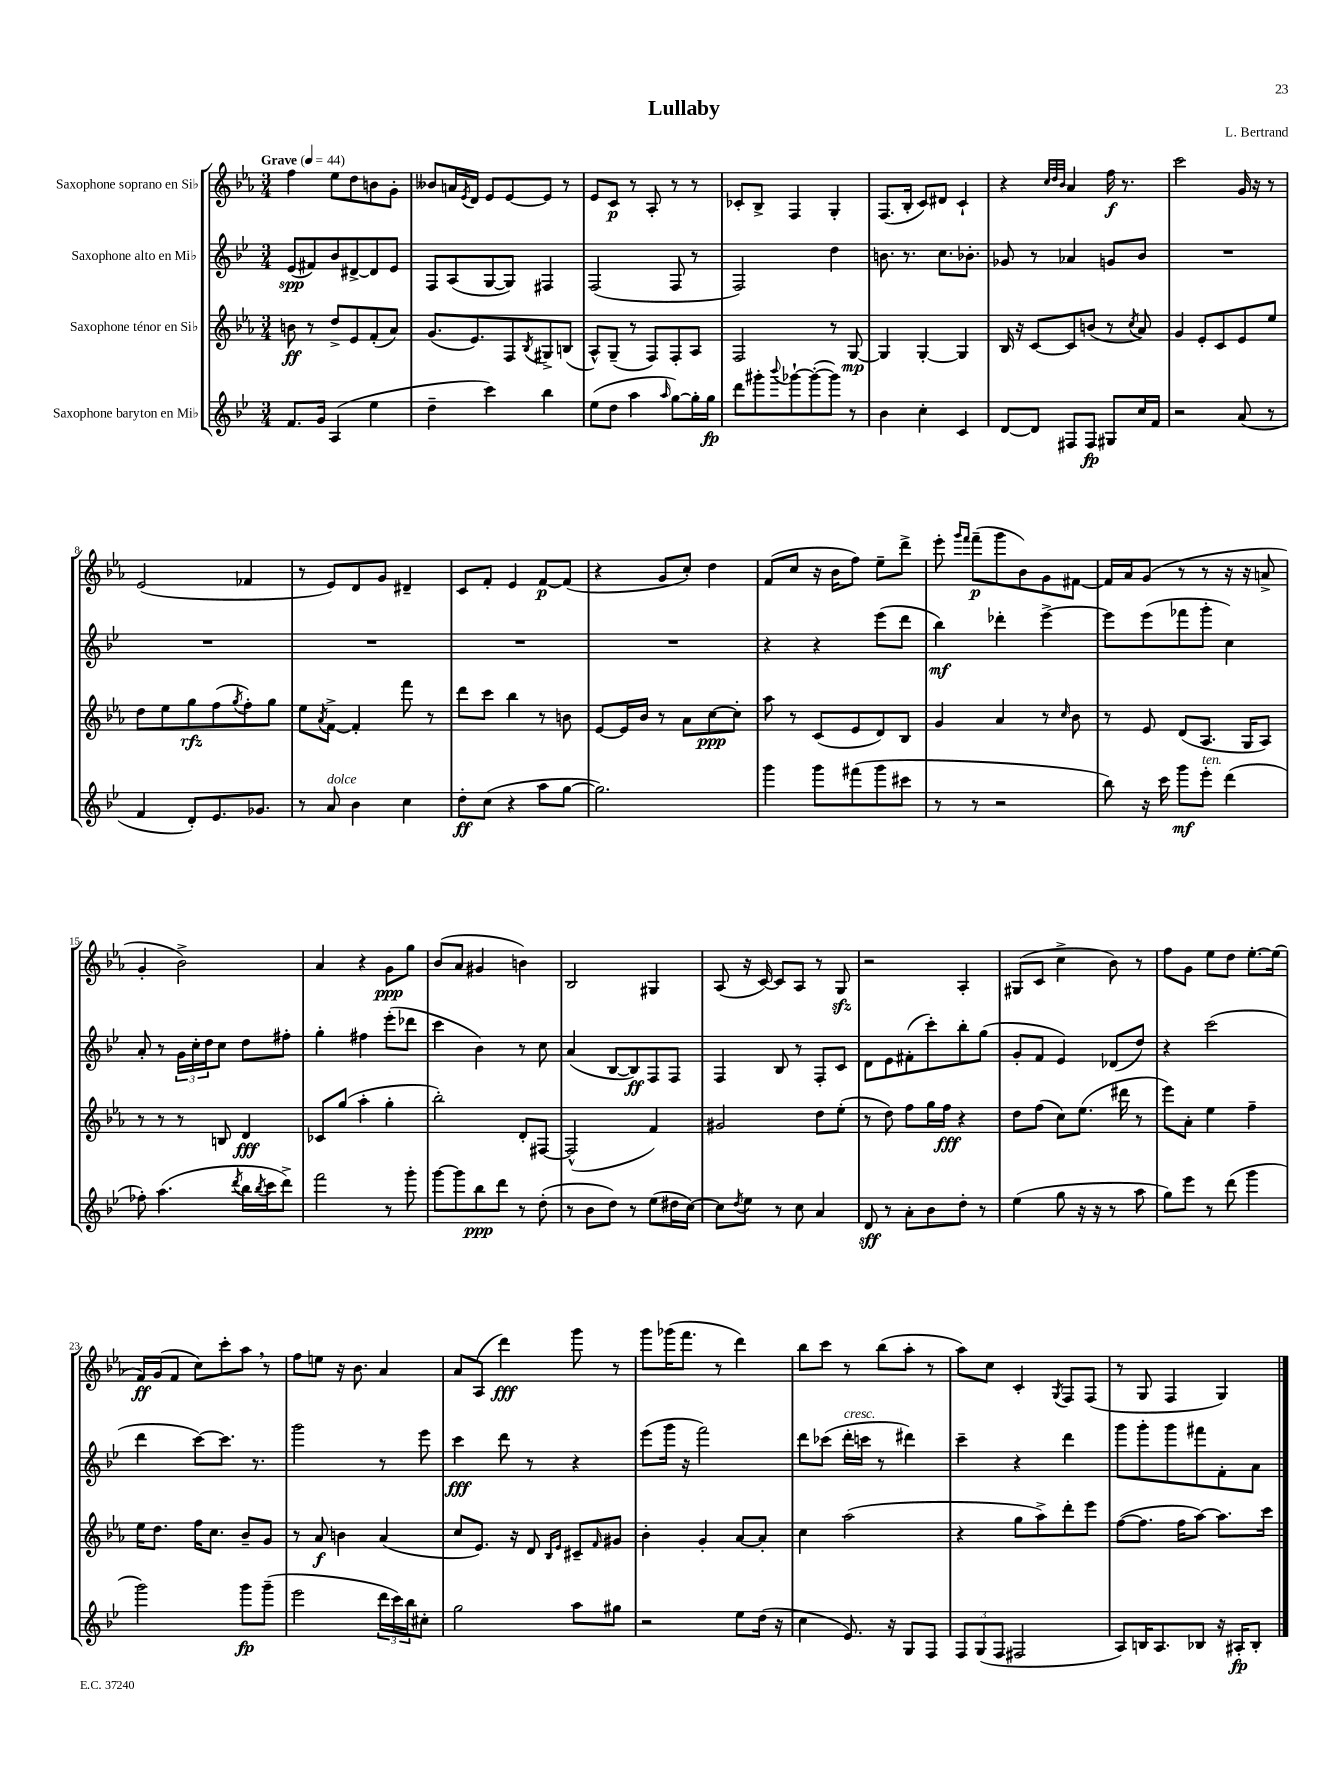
\header { title = "Lullaby" composer = "L. Bertrand" }
<<
\new StaffGroup <<
\new Staff = "s0" \with { instrumentName = "Saxophone soprano en Sib" } {
    \clef treble \key ees \major \numericTimeSignature \time 3/4 \tempo "Grave" 4 = 44
    f''4 ees''8 d''8 b'8 g'8-. |
    beses'8 a'16 \acciaccatura { ees'8 } d'16 ees'8 ees'8~ ees'8 r8 |
    ees'8 c'8\p r8 aes8-. r8 r8 |
    ces'8-. bes8-> f4 g4-. |
    f8.( bes16-. c'8) dis'8 c'4-! |
    r4 \grace { c''32 d''32 bes'32 } aes'4 f''16\f r8. |
    c'''2 g'16 r16 r8 |
    ees'2( fes'4 |
    r8 ees'8) d'8 g'8 dis'4-- |
    c'8 f'8-. ees'4 f'8~\p f'8( |
    r4 g'8 c''8-.) d''4 |
    f'8( c''8 r16 bes'16 f''8) ees''8-- d'''8-> |
    ees'''8-. \grace { g'''16 f'''16 } f'''8--\p( g'''8 bes'8) g'8 fis'8~ |
    fis'16 aes'16 g'8( r8 r8 r16 r16 a'8-> |
    g'4-. bes'2->) |
    aes'4 r4 g'8\ppp g''8 |
    bes'8( aes'8 gis'4 b'4) |
    bes2 gis4 |
    aes8( r16 c'16~) c'8 aes8 r8 g8\sfz |
    r2 aes4-. |
    gis8( c'8 c''4-> bes'8) r8 |
    f''8 g'8 ees''8 d''8 ees''8.~-. ees''16( |
    f'16\ff) g'16( f'8 c''8) c'''8-. aes''8 \breathe r8 |
    f''8 e''8 r16 bes'8. aes'4 |
    aes'8 aes8( d'''4\fff) g'''8 r8 |
    g'''8 ges'''16( f'''8. r8 d'''4) |
    bes''8 c'''8 r8 bes''8( aes''8-. r8 |
    aes''8) c''8 c'4-. \acciaccatura { g8 } f8 f8( |
    r8 g8 f4 g4) \bar "|." |
}
\new Staff = "s1" \with { instrumentName = "Saxophone alto en Mib" } {
    \clef treble \key bes \major \numericTimeSignature \time 3/4
    ees'8\spp( fis'8) bes'8 dis'8~-> dis'8 ees'8 |
    f8 a8( g8~ g8) fis4 |
    f2( f8 r8 |
    f2) d''4 |
    b'8. r8. c''8. bes'8.-. |
    ges'8 r8 aes'4 g'8 bes'8 |
    R2. |
    R2. |
    R2. |
    R2. |
    R2. |
    r4 r4 ees'''8( d'''8 |
    bes''4\mf) des'''4-. ees'''4~-> |
    ees'''8 ees'''8( fes'''8 g'''8-. c''4) |
    a'8-. r8 \tuplet 3/2 { g'16 c''16-. d''16 } c''8 d''8 fis''8-. |
    g''4-. fis''4 ees'''8-.( des'''8 |
    c'''4 bes'4) r8 c''8 |
    a'4( bes8~ bes8\ff) f8 f8 |
    f4 bes8 r8 f8-. c'8 |
    d'8 ees'8 fis'8-.( c'''8-.) bes''8-. g''8( |
    g'8-. f'8 ees'4) des'8( d''8) |
    r4 c'''2( |
    d'''4 c'''8~) c'''8. r8. |
    g'''2 r8 ees'''8 |
    c'''4\fff d'''8 r8 r4 |
    ees'''8( g'''16 r16 f'''2) |
    d'''8 ces'''8( d'''16-.^\markup { \italic "cresc." } c'''16 r8 dis'''4) |
    c'''4-- r4 d'''4 |
    g'''8 g'''8-. g'''8 fis'''8 f'8-. a'8 \bar "|." |
}
\new Staff = "s2" \with { instrumentName = "Saxophone ténor en Sib" } {
    \clef treble \key ees \major \numericTimeSignature \time 3/4
    b'8\ff r8 d''8-> ees'8 f'8-.( aes'8) |
    g'8.( ees'8.) f8 \acciaccatura { bes8 } gis8-> b8( |
    aes8-^) g8--( r8 f8) f8-. aes8 |
    f2 r8 g8~\mp |
    g4 g4~-. g4 |
    bes16 r16 c'8~ c'8 b'8( r8 \acciaccatura { c''8 } aes'8) |
    g'4 ees'8-. c'8 ees'8 ees''8 |
    d''8 ees''8 g''8\rfz f''8( \acciaccatura { g''8 } f''8-.) g''8 |
    ees''8 \acciaccatura { aes'8 } f'8~-> f'4-. f'''8 r8 |
    d'''8 c'''8 bes''4 r8 b'8 |
    ees'8~ ees'16 bes'16 r8 aes'8 c''8~\ppp c''8-. |
    aes''8 r8 c'8( ees'8 d'8) bes8 |
    g'4 aes'4 r8 \grace { c''16 } bes'8 |
    r8 ees'8 d'8( aes8. g16 aes8) |
    r8 r8 r8 b8 d'4\fff |
    ces'8 g''8( aes''4-. g''4-. |
    bes''2-.) d'8-. fis8~ |
    fis2-^( f'4) |
    gis'2 d''8 ees''8-.( |
    r8 d''8) f''8 g''16 f''16\fff r4 |
    d''8 f''8( c''8) ees''8.( dis'''16 r8 |
    ees'''8) aes'8-. ees''4 f''4-- |
    ees''16 d''8. f''16 c''8. bes'8-- g'8 |
    r8 aes'8\f b'4 aes'4( |
    c''8 ees'8.) r16 d'8 \grace { bes16 ees'16 } cis'8-- \grace { f'16 } gis'8 |
    bes'4-. g'4-. aes'8~ aes'8-. |
    c''4 aes''2( |
    r4 g''8 aes''8->) d'''8-. ees'''8 |
    f''8~( f''8. f''16 aes''8~) aes''8. c'''16 \bar "|." |
}
\new Staff = "s3" \with { instrumentName = "Saxophone baryton en Mib" } {
    \clef treble \key bes \major \numericTimeSignature \time 3/4
    f'8. g'16 a4( ees''4 |
    d''4-- c'''4) bes''4 |
    ees''8( d''8 a''4 \grace { a''16 } g''8~) g''16-. g''16\fp |
    d'''8 gis'''8-. \appoggiatura { bes'''8 } ges'''8~-! ges'''8~-.( ges'''8) r8 |
    bes'4 c''4-. c'4 |
    d'8~ d'8 fis8 fis8\fp gis8 c''16 f'16 |
    r2 a'8( r8 |
    f'4 d'8-.) ees'8. ges'8. |
    r8 a'8^\markup { \italic "dolce" } bes'4 c''4 |
    d''8-.\ff c''8( r4 a''8 g''8~ |
    g''2.) |
    g'''4 g'''8 fis'''8( g'''8 cis'''8 |
    r8 r8 r2 |
    bes''8) r16 c'''16 g'''8\mf ees'''8-.^\markup { \italic "ten." } d'''4( |
    fes''8-.) a''4.( \acciaccatura { d'''8 } bes''16 \acciaccatura { bes''8 } c'''16 d'''8->) |
    f'''2 r8 g'''8-. |
    g'''8~ g'''8 bes''8\ppp d'''8 r8 d''8-.( |
    r8 bes'8 d''8) r8 ees''8( dis''16 c''16~) |
    c''8 \acciaccatura { d''8 } ees''8 r8 c''8 a'4 |
    d'8\sff r8 a'8-. bes'8 d''8-. r8 |
    ees''4( g''8 r16 r16 r8 a''8 |
    g''8) ees'''8 r8 d'''8( g'''4 |
    g'''2) g'''8\fp g'''8--( |
    ees'''2 \tuplet 3/2 { d'''16 c'''16) bes''16 } cis''8-. |
    g''2 a''8 gis''8 |
    r2 ees''8 d''16( r16 |
    c''4 ees'8.) r16 g8 f8 |
    \tuplet 3/2 { f8 g8( f8 } fis2 |
    a8) b16 a8. bes8 r16 ais16-.\fp bes8-. \bar "|." |
}
>>
>>
